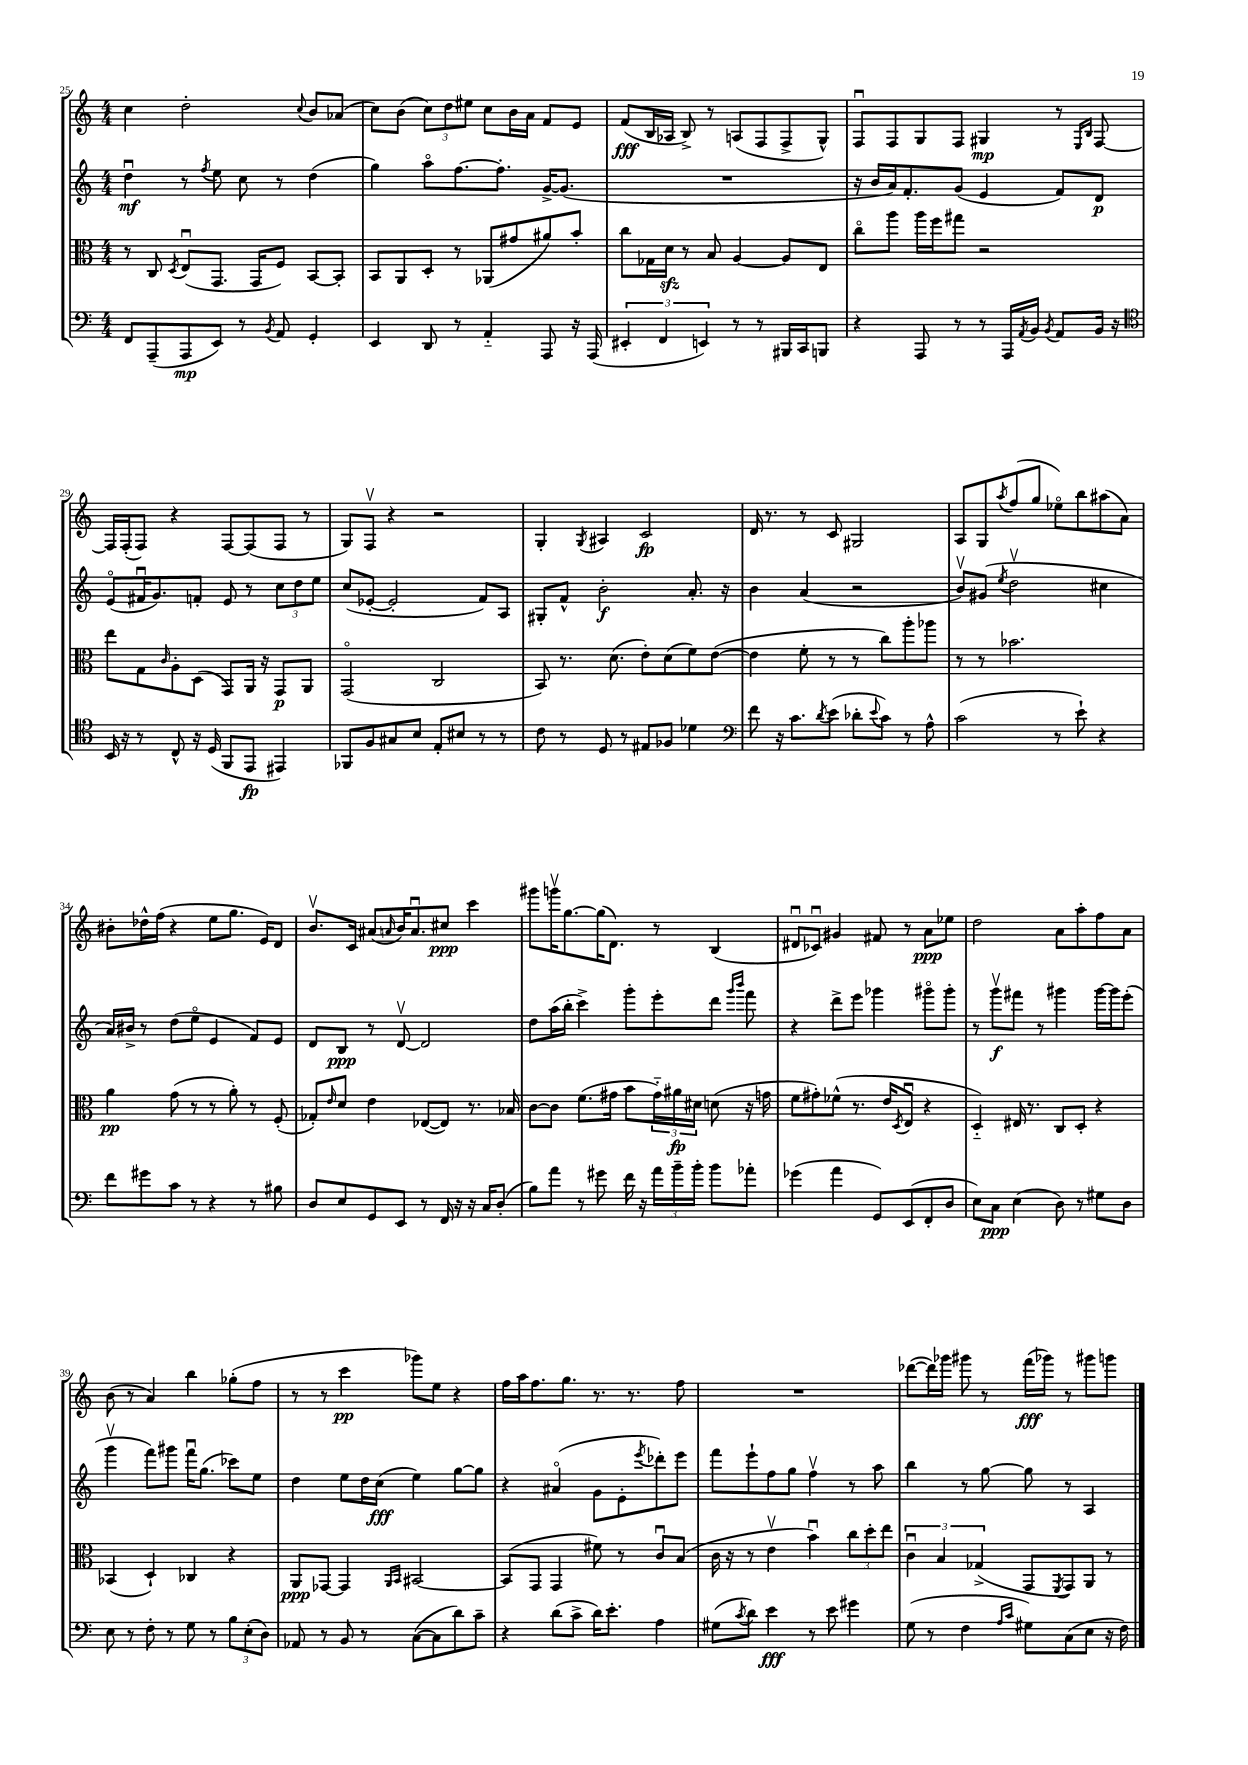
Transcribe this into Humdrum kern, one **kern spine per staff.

**kern	**dynam	**kern	**dynam	**kern	**dynam	**kern	**dynam
*part4	*part4	*part3	*part3	*part2	*part2	*part1	*part1
*staff4	*staff4	*staff3	*staff3	*staff2	*staff2	*staff1	*staff1
*clefF4	*	*clefC3	*	*clefG2	*	*clefG2	*
*k[]	*	*k[]	*	*k[]	*	*k[]	*
*M4/4	*	*M4/4	*	*M4/4	*	*M4/4	*
=25	=25	=25	=25	=25	=25	=25	=25
8FF/L	.	8r	.	4ddu\	mf	4cc\	.
(8AAA~/	.	8C/	.	.	.	.	.
.	.	8qD/	.	.	.	.	.
8AAA/	mp	(8Eu/L	.	8r	.	2dd'\	.
.	.	.	.	8qff/	.	.	.
8EE/J)	.	8.GG/J	.	8ee\	.	.	.
8r	.	.	.	8cc\	.	.	.
.	.	16GG/KL	.	.	.	.	.
8qBB/	.	.	.	.	.	.	.
8AA/	.	8F/J)	.	8r	.	.	.
.	.	.	.	.	.	8qqcc/	.
4GG'/	.	[8BB/L	.	(4dd\	.	8b/L	.
.	.	8BB'/J]	.	.	.	(8a-X/J	.
=26	=26	=26	=26	=26	=26	=26	=26
4EE/	.	8BB/L	.	4gg\)	.	8cc\L)	.
.	.	8AA/	.	.	.	(8b\J	.
8DD/	.	8D'/J	.	8aa\L	.	12cc\L)	.
.	.	.	.	.	.	12dd\	.
8r	.	8r	.	[8.ff\	.	.	.
.	.	.	.	.	.	12ee#X\J	.
4AA/	.	(8AA-X/L	.	.	.	8cc\L	.
.	.	.	.	8.ff'\J]	.	.	.
.	.	8g#X/	.	.	.	16b\L	.
.	.	.	.	.	.	16a\JJ	.
8AAA/	.	8a#X/)	.	[16g^/KL	.	8f/L	.
.	.	.	.	(8.g/J]	.	.	.
16r	.	8b'/J	.	.	.	8e/J	.
(16AAA/	.	.	.	.	.	.	.
=27	=27	=27	=27	=27	=27	=27	=27
6EE#X'/	.	8cc\L	.	1r	.	(8f/L	fff
.	.	16G-X\L	.	.	.	16B/L	.
6FF/	.	.	.	.	.	.	.
.	.	16dzz\JJ	.	.	.	16A-X/JJ	.
.	.	8r	.	.	.	8B^/)	.
6EEn/)	.	.	.	.	.	.	.
.	.	8B/	.	.	.	8r	.
8r	.	[4A/	.	.	.	(8An/L	.
8r	.	.	.	.	.	8F/	.
16BBB#X/LL	.	8A/L]	.	.	.	8F^/	.
16CC/J	.	.	.	.	.	.	.
8BBBn/J	.	8E/J	.	.	.	8G^^/J)	.
=28	=28	=28	=28	=28	=28	=28	=28
4r	.	8cc\L	.	16r	.	8Fu/L	.
.	.	.	.	16b/LL	.	.	.
.	.	8aa\J	.	16a/J)	.	8F/	.
.	.	.	.	8.f'/	.	.	.
8AAA/	.	16aa\LL	.	.	.	8G/	.
.	.	16ff\J	.	.	.	.	.
8r	.	8gg#X\J	.	(8g/J	.	8F/J	.
8r	.	2r	.	4e/	.	4G#X/	mp
16AAA/LL	.	.	.	.	.	.	.
8qAA/	.	.	.	.	.	.	.
16BB/JJ	.	.	.	.	.	.	.
8qBB/	.	.	.	.	.	.	.
8AA/L	.	.	.	8f/L)	.	8r	.
.	.	.	.	.	.	16qqE/LL	.
.	.	.	.	.	.	16qqB/JJ	.
16BB/Jk	.	.	.	8d/J	p	[8F/	.
16r	.	.	.	.	.	.	.
!!LO:LB:g=z
=29	=29	=29	=29	=29	=29	=29	=29
*clefC4	*	*	*	*	*	*	*
16BB/	.	8ee\L	.	(8e/L	.	16F/LL]	.
16r	.	.	.	.	.	(16F'/J	.
8r	.	8G\	.	16f#Xu/K	.	8F/J)	.
.	.	.	.	8.g/)	.	.	.
.	.	16qqc/	.	.	.	.	.
8C^^/	.	8A'\	.	.	.	4r	.
16r	.	(8D\J	.	8fn'/J	.	.	.
(16D/	.	.	.	.	.	.	.
8FF/L	.	8GG/L)	.	8e/	.	[8F/L	.
8EE/J	fp	16AA/Jk	.	8r	.	(8F/]	.
.	.	16r	.	.	.	.	.
4EE#X/)	.	8GG/L	p	12cc\L	.	8F/J	.
.	.	.	.	12dd\	.	.	.
.	.	8AA/J	.	.	.	8r	.
.	.	.	.	12ee\J	.	.	.
=30	=30	=30	=30	=30	=30	=30	=30
8FF-X/L	.	(2GG/	.	(8cc/L	.	8G/L)	.
8F/	.	.	.	[8e-X'/J	.	8Fv/J	.
8G#X/	.	.	.	2e-'/]	.	4r	.
8B/J	.	.	.	.	.	.	.
8E'/L	.	2C/	.	.	.	2r	.
8B#X/J	.	.	.	.	.	.	.
8r	.	.	.	8f/L)	.	.	.
8r	.	.	.	8A/J	.	.	.
=31	=31	=31	=31	=31	=31	=31	=31
8c\	.	8BB/)	.	8G#X'/L	.	4G'/	.
8r	.	8.r	.	8f^^/J	.	.	.
.	.	.	.	.	.	8qG/	.
8D/	.	.	.	2b'\	f	4A#X/	.
.	.	(8.d\	.	.	.	.	.
8r	.	.	.	.	.	.	.
8E#X/L	.	8e'\L)	.	.	.	2c/	fp
8F-X/J	.	(8d\	.	.	.	.	.
4d-X\	.	8f\)	.	8.a'/	.	.	.
.	.	([8e\J	.	.	.	.	.
.	.	.	.	16r	.	.	.
=32	=32	=32	=32	=32	=32	=32	=32
*clefF4	*	*	*	*	*	*	*
8f\	.	4e\]	.	4b\	.	16d/	.
.	.	.	.	.	.	8.r	.
16r	.	.	.	.	.	.	.
8.c\L	.	.	.	.	.	.	.
.	.	8f'\	.	(4a/	.	8r	.
8qd/	.	.	.	.	.	.	.
(8e\J	.	8r	.	.	.	8c/	.
8d-X'\L	.	8r	.	2r	.	2G#X/	.
8qqe/	.	.	.	.	.	.	.
8c\J)	.	8cc\L)	.	.	.	.	.
8r	.	8aa'\	.	.	.	.	.
8A^^\	.	8aa-X\J	.	.	.	.	.
=33	=33	=33	=33	=33	=33	=33	=33
(2c\	.	8r	.	8bv/L)	.	8A/L	.
.	.	8r	.	(8g#X/J	.	8G/	.
.	.	.	.	8qee/	.	8qaa/	.
.	.	2.b-X\	.	2ddv\	.	(8ff/	.
.	.	.	.	.	.	8gg/J	.
8r	.	.	.	.	.	8ee-X\L)	.
8e`\)	.	.	.	.	.	8bb\	.
4r	.	.	.	4cc#X\	.	(8aa#X\	.
.	.	.	.	.	.	8a\J)	.
!!LO:LB:g=z
=34	=34	=34	=34	=34	=34	=34	=34
8f\L	.	4a\	pp	16a/LL)	.	8b#X'\L	.
.	.	.	.	16b#X^/JJ	.	.	.
8g#X\	.	.	.	8r	.	16dd-X^^\L	.
.	.	.	.	.	.	(16ff\JJ	.
8c\J	.	(8g\	.	(8dd\L	.	4r	.
8r	.	8r	.	8ee\J	.	.	.
4r	.	8r	.	4e/	.	8ee\L	.
.	.	8a'\)	.	.	.	8.gg\J	.
8r	.	8r	.	8f/L)	.	.	.
.	.	.	.	.	.	16e/KL)	.
8B#X\	.	(8F'/	.	8e/J	.	8d/J	.
=35	=35	=35	=35	=35	=35	=35	=35
8D/L	.	8G-X'/L)	.	8d/L	.	8.bv/L	.
.	.	16qqe/	.	.	.	.	.
8E/	.	8d/J	.	8B/J	ppp	.	.
.	.	.	.	.	.	16c/Jk	.
8GG/	.	4e\	.	8r	.	(8a#X/L	.
.	.	.	.	.	.	16qqan/	.
8EE/J	.	.	.	[8dv/	.	16b/K)	.
.	.	.	.	.	.	8.au/	.
8r	.	([8E-X/L	.	2d/]	.	.	.
16FF/	.	8E-/J])	.	.	.	8cc#X/J	ppp
16r	.	.	.	.	.	.	.
16r	.	8.r	.	.	.	4ccc\	.
16C/KL	.	.	.	.	.	.	.
(8D'/J	.	.	.	.	.	.	.
.	.	16B-X/	.	.	.	.	.
=36	=36	=36	=36	=36	=36	=36	=36
8B\L)	.	[8c\L	.	8dd\L	.	8ggg#X\L	.
8a\J	.	8c\J]	.	(16aa\L	.	16gggnv\K	.
.	.	.	.	16bb'\JJ	.	[8.gg\	.
8r	.	(8.f\L	.	4ccc^\)	.	.	.
8g#X\	.	.	.	.	.	(16gg\K]	.
.	.	16g#X\Jk	.	.	.	8.d\J)	.
16f\	.	8b\L	.	8ggg'\L	.	.	.
16r	.	.	.	.	.	.	.
24a\LL	.	24g#\L)	.	8eee'\	.	8r	.
24b~\	.	24a#X\	fp	.	.	.	.
24b'\JJ	.	24d#X\JJ	.	.	.	.	.
8b\L	.	(8dn\	.	8ddd\J	.	(4B/	.
.	.	.	.	16qqggg/LL	.	.	.
.	.	.	.	16qqbbb/JJ	.	.	.
8a-X'\J	.	16r	.	8fff\	.	.	.
.	.	16gn\	.	.	.	.	.
=37	=37	=37	=37	=37	=37	=37	=37
(4g-X\	.	8f\L	.	4r	.	8d#Xu/L	.
.	.	8g#X'\)	.	.	.	8c-Xu/J)	.
4a\	.	(8f-X^^\J	.	8ddd^\L	.	4g#X/	.
.	.	8.r	.	8eee\J	.	.	.
8GG/L)	.	.	.	4ggg-X\	.	8f#X/	.
.	.	16e/KL	.	.	.	.	.
.	.	8qD/	.	.	.	.	.
(8EE/	.	8Eu/J	.	.	.	8r	.
8FF'/	.	4r	.	8ggg#X\L	.	8a\L	ppp
8D/J	.	.	.	8ggg#'\J	.	8ee-X\J	.
=38	=38	=38	=38	=38	=38	=38	=38
8E\L)	.	4D/)	.	8r	.	2dd\	.
8C\J	ppp	.	.	8gggv\L	f	.	.
(4E\	.	16E#X/	.	8fff#X\J	.	.	.
.	.	8.r	.	.	.	.	.
.	.	.	.	8r	.	.	.
8D\)	.	8C/L	.	4ggg#X\	.	8a\L	.
8r	.	8D'/J	.	.	.	8aa'\	.
8G#X\L	.	4r	.	[16ggg#\LL	.	8ff\	.
.	.	.	.	16ggg#\J]	.	.	.
8D\J	.	.	.	(8eee'\J	.	8a\J	.
!!LO:LB:g=z
=39	=39	=39	=39	=39	=39	=39	=39
8E\	.	(4BB-X/	.	4gggv\	.	(8b\	.
8r	.	.	.	.	.	8r	.
8F'\	.	4D`/)	.	8fff\L)	.	4a/)	.
8r	.	.	.	8ggg#X\J	.	.	.
8G\	.	4C-X/	.	16fffu\KL	.	4bb\	.
.	.	.	.	(8.gg\J	.	.	.
8r	.	.	.	.	.	.	.
12B\L	.	4r	.	8ccc-X\L)	.	(8gg-X'\L	.
(12E'\	.	.	.	.	.	.	.
.	.	.	.	8ee\J	.	8ff\J	.
12D\J)	.	.	.	.	.	.	.
=40	=40	=40	=40	=40	=40	=40	=40
8AA-X/	.	8AA/L	ppp	4dd\	.	8r	.
8r	.	[8GG-X/J	.	.	.	8r	.
8BB/	.	4GG-/]	.	8ee\L	.	4ccc\	pp
8r	.	.	.	16dd\L	.	.	.
.	.	.	.	(16cc\JJ	fff	.	.
.	.	16qqAA/LL	.	.	.	.	.
.	.	16qqBB/JJ	.	.	.	.	.
([8C\L	.	[2BB#X/	.	4ee\)	.	8ggg-X\L)	.
8C\]	.	.	.	.	.	8ee\J	.
8d\)	.	.	.	[8gg\L	.	4r	.
8c~\J	.	.	.	8gg\J]	.	.	.
=41	=41	=41	=41	=41	=41	=41	=41
4r	.	(8BB#/L]	.	4r	.	16ff\LL	.
.	.	.	.	.	.	16aa\J	.
.	.	8GG/J	.	.	.	8.ff\	.
(8d\L	.	4GG/	.	(4a#X/	.	.	.
.	.	.	.	.	.	8.gg\J	.
8c^\J	.	.	.	.	.	.	.
16d\KL)	.	8f#X\)	.	8g\L	.	8.r	.
8.e'\J	.	.	.	.	.	.	.
.	.	8r	.	8e'\	.	.	.
.	.	.	.	.	.	8.r	.
.	.	.	.	8qeee/	.	.	.
4A\	.	8cu/L	.	8ddd-X'\)	.	.	.
.	.	(8B/J	.	8eee\J	.	8ff\	.
=42	=42	=42	=42	=42	=42	=42	=42
(8G#X\L	.	16c\	.	8fff\L	.	1r	.
.	.	16r	.	.	.	.	.
8qc/	.	.	.	.	.	.	.
8d\J)	.	8r	.	8eee`\	.	.	.
4e\	fff	4ev\	.	8ff\	.	.	.
.	.	.	.	8gg\J	.	.	.
8r	.	4bu\)	.	4ffv\	.	.	.
8e\	.	.	.	.	.	.	.
4g#X\	.	12cc\L	.	8r	.	.	.
.	.	12dd'\	.	.	.	.	.
.	.	.	.	8aa\	.	.	.
.	.	12ee\J	.	.	.	.	.
=43	=43	=43	=43	=43	=43	=43	=43
(8G\	.	6cu\	.	4bb\	.	([8ddd-X\L	.
8r	.	.	.	.	.	16ddd-\L])	.
.	.	6B/	.	.	.	.	.
.	.	.	.	.	.	16ggg-X\JJ	.
4F\	.	.	.	8r	.	8ggg#X\	.
.	.	(6G-X^/	.	.	.	.	.
.	.	.	.	[8gg\	.	8r	.
16qqA/LL	.	.	.	.	.	.	.
16qqc/JJ	.	.	.	.	.	.	.
8G#X\L)	.	8GG/L	.	8gg\]	.	(16fff\LL	fff
.	.	.	.	.	.	16ggg-X\JJ)	.
.	.	8qFF/	.	.	.	.	.
(8C\	.	8GG/)	.	8r	.	8r	.
8E\J	.	8AA/J	.	4A/	.	8ggg#X\L	.
16r	.	8r	.	.	.	8gggn\J	.
16F\)	.	.	.	.	.	.	.
==	==	==	==	==	==	==	==
*-	*-	*-	*-	*-	*-	*-	*-
